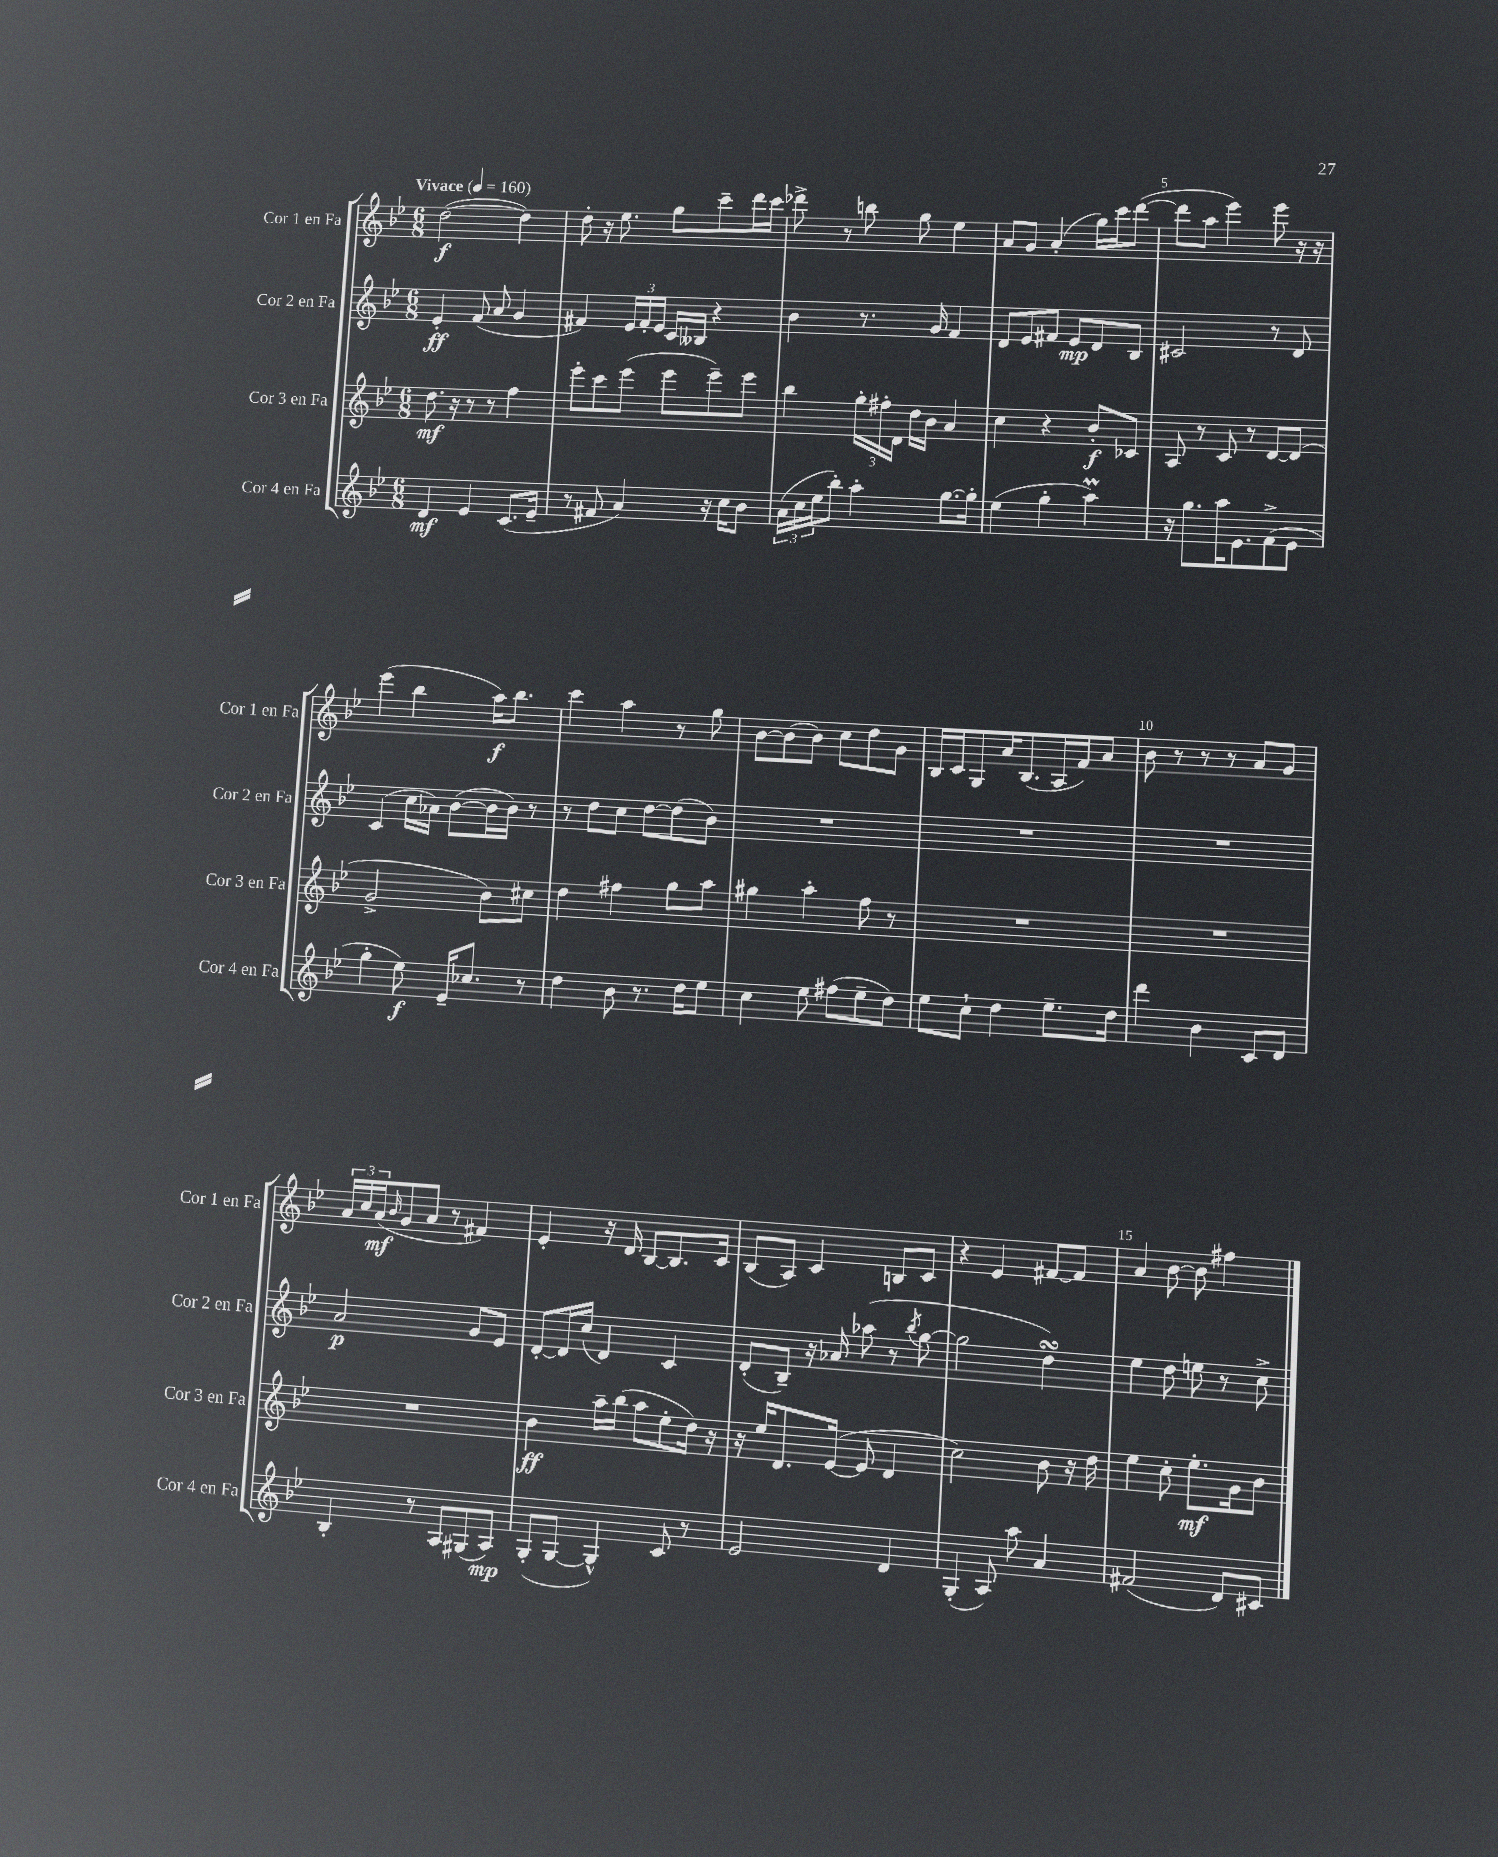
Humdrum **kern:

**kern	**kern	**kern	**kern
*staff4	*staff3	*staff2	*staff1
*clefG2	*clefG2	*clefG2	*clefG2
*k[b-e-]	*k[b-e-]	*k[b-e-]	*k[b-e-]
*M6/8	*M6/8	*M6/8	*M6/8
*MM160	*MM160	*MM160	*MM160
4d/	8.dd\	4e-'/	([2dd\
.	16r	.	.
4e-/	8r	(8f/	.
.	8r	8a/	.
(8.c/L	4ff\	4g/	4dd\])
16e-~/Jk	.	.	.
=	=	=	=
8r	8eee-'\L	4f#/)	8dd'\
8f#/	8ccc\	.	16r
.	.	.	8.ee-\
4a/)	(8eee-\J	24e-/LL	.
.	.	24f#'/	.
.	.	24e-/JJ	.
.	8eee-\L	16c/LL	8gg\L
.	.	16B--/JJ	.
16r	8eee-~\)	4r	8ccc~\
16cc\LK	.	.	.
8b-\J	8eee-\J	.	16ddd\L
.	.	.	16ccc\JJ
=	=	=	=
(24a\LL	4bb-\	4b-\	8ddd-^\
24cc\	.	.	.
24ee-\J	.	.	.
8bb-'\J)	.	.	8r
4aa'\	24gg'\LL	8.r	8bb\
.	24ff#'\	.	.
.	24d\JJ	.	.
.	16dd\LL	.	8gg\
.	16b-\JJ	16g/	.
[8.gg\L	4a/	4f/	4ee-\
16gg'\]Jk	.	.	.
=	=	=	=
(4ee-\	4cc\	8d/L	8a/L
.	.	8e-/	8g/J
4gg'\	4r	8f#/J	(4a'/
.	.	8e-/L	.
4aa\)	8b-'/L	8d/	16gg\LL)
.	.	.	16ccc\J
.	8c-/J	8B-/J	([8ddd\J
=	=	=	=
16r	8A/	2c#/	8ddd\]L
8.gg\L	.	.	.
.	8r	.	8aa\J
16aa\K	8c/	.	4eee-\)
8.e-\	.	.	.
.	8r	.	.
(8f^\	[8d/L	8r	8eee-\
8e-\J	(8d/]J	8d/	16r
.	.	.	16r
=	=	=	=
4gg'\	2g^/	(4c/	(4eee-\
8ee-\)	.	16cc\LL	4bb-\
.	.	16a-\JJ)	.
16e-~/LK	.	([8b-\L	.
8.cc-/J	.	.	.
.	8b-\L)	16b-\]L	16aa\LK)
.	.	16b-\JJ)	8.bb-\J
8r	8cc#\J	8r	.
=	=	=	=
4dd\	4dd\	8r	4ccc\
.	.	8dd\L	.
8b-\	4ff#\	8cc\J	4aa\
8.r	.	[8dd\L	.
.	8gg\L	(8dd\]	8r
16dd\LK	.	.	.
8ee-\J	8aa\J	8b-\J)	8gg\
=	=	=	=
4cc\	4gg#\	2.r	[8b-\L
.	.	.	(8b-\]
8ee-\	4aa'\	.	8b-\J)
(8ff#\L	.	.	8cc\L
8ee-~\	8ff\	.	8dd\
8dd\J)	8r	.	8g\J
=	=	=	=
8ee-\L	2.r	2.r	16B-/LL
.	.	.	16c/J
8cc`\J	.	.	8G/
4dd\	.	.	16a/K
.	.	.	(8.B-/
8.ee-~\L	.	.	16A/L
.	.	.	16f/J)
.	.	.	8a/J
16dd\Jk	.	.	.
=	=	=	=
4ddd\	2.r	2.r	8b-\
.	.	.	8r
4b-\	.	.	8r
.	.	.	8r
8c/L	.	.	8a/L
8d/J	.	.	8g/J
=	=	=	=
4B-'/	2.r	2a/	24a/LL
.	.	.	24cc/
.	.	.	(24a/J
.	.	.	16qqb-/
.	.	.	8g/
8r	.	.	8a/J
8A/L	.	.	8r
(8G#/	.	8g/L	4f#/)
8A/J)	.	8e-/J	.
=	=	=	=
(8G'/L	4b-\	[8d'/L	4e-'/
[8G/J	.	16d/]L	.
.	.	(16cc/JJ	.
4G^^/])	16aa~\LL	4d/)	16r
.	(16bb-\JJ	.	16d/
.	8aa\L	.	[8B-/L
8c/	8ee-'\	4c/	8.B-/]
8r	16dd\Jk)	.	.
.	16r	.	16c/Jk
=	=	=	=
2e-/	16r	(8d'/L	(8B-/L
.	16ee-/LK	.	.
.	8.d/	8B-~/J)	8A/J)
.	.	16r	4c/
.	([16e-/Jk	16a-/	.
.	8e-/]	(8aa-\	.
4d/	4d/	8r	8B/L
.	.	8qbb-/	.
.	.	[8gg\	8c/J
=	=	=	=
(4G'/	2cc\)	2gg\]	4r
8A/)	.	.	4e-/
8aa\	.	.	.
4a/	8b-\	4dd\)	[8f#/L
.	16r	.	8f#/]J
.	16dd\	.	.
=	=	=	=
(2f#/	4ee-\	4ee-\	4a/
.	8cc'\	8dd\	[8b-\
.	8.ee-'\L	8ee\	8b-\]
8d/L)	.	8r	4ff#\
.	16g\k	.	.
8c#/J	8b-\J	8cc^\	.
==	==	==	==
*-	*-	*-	*-
